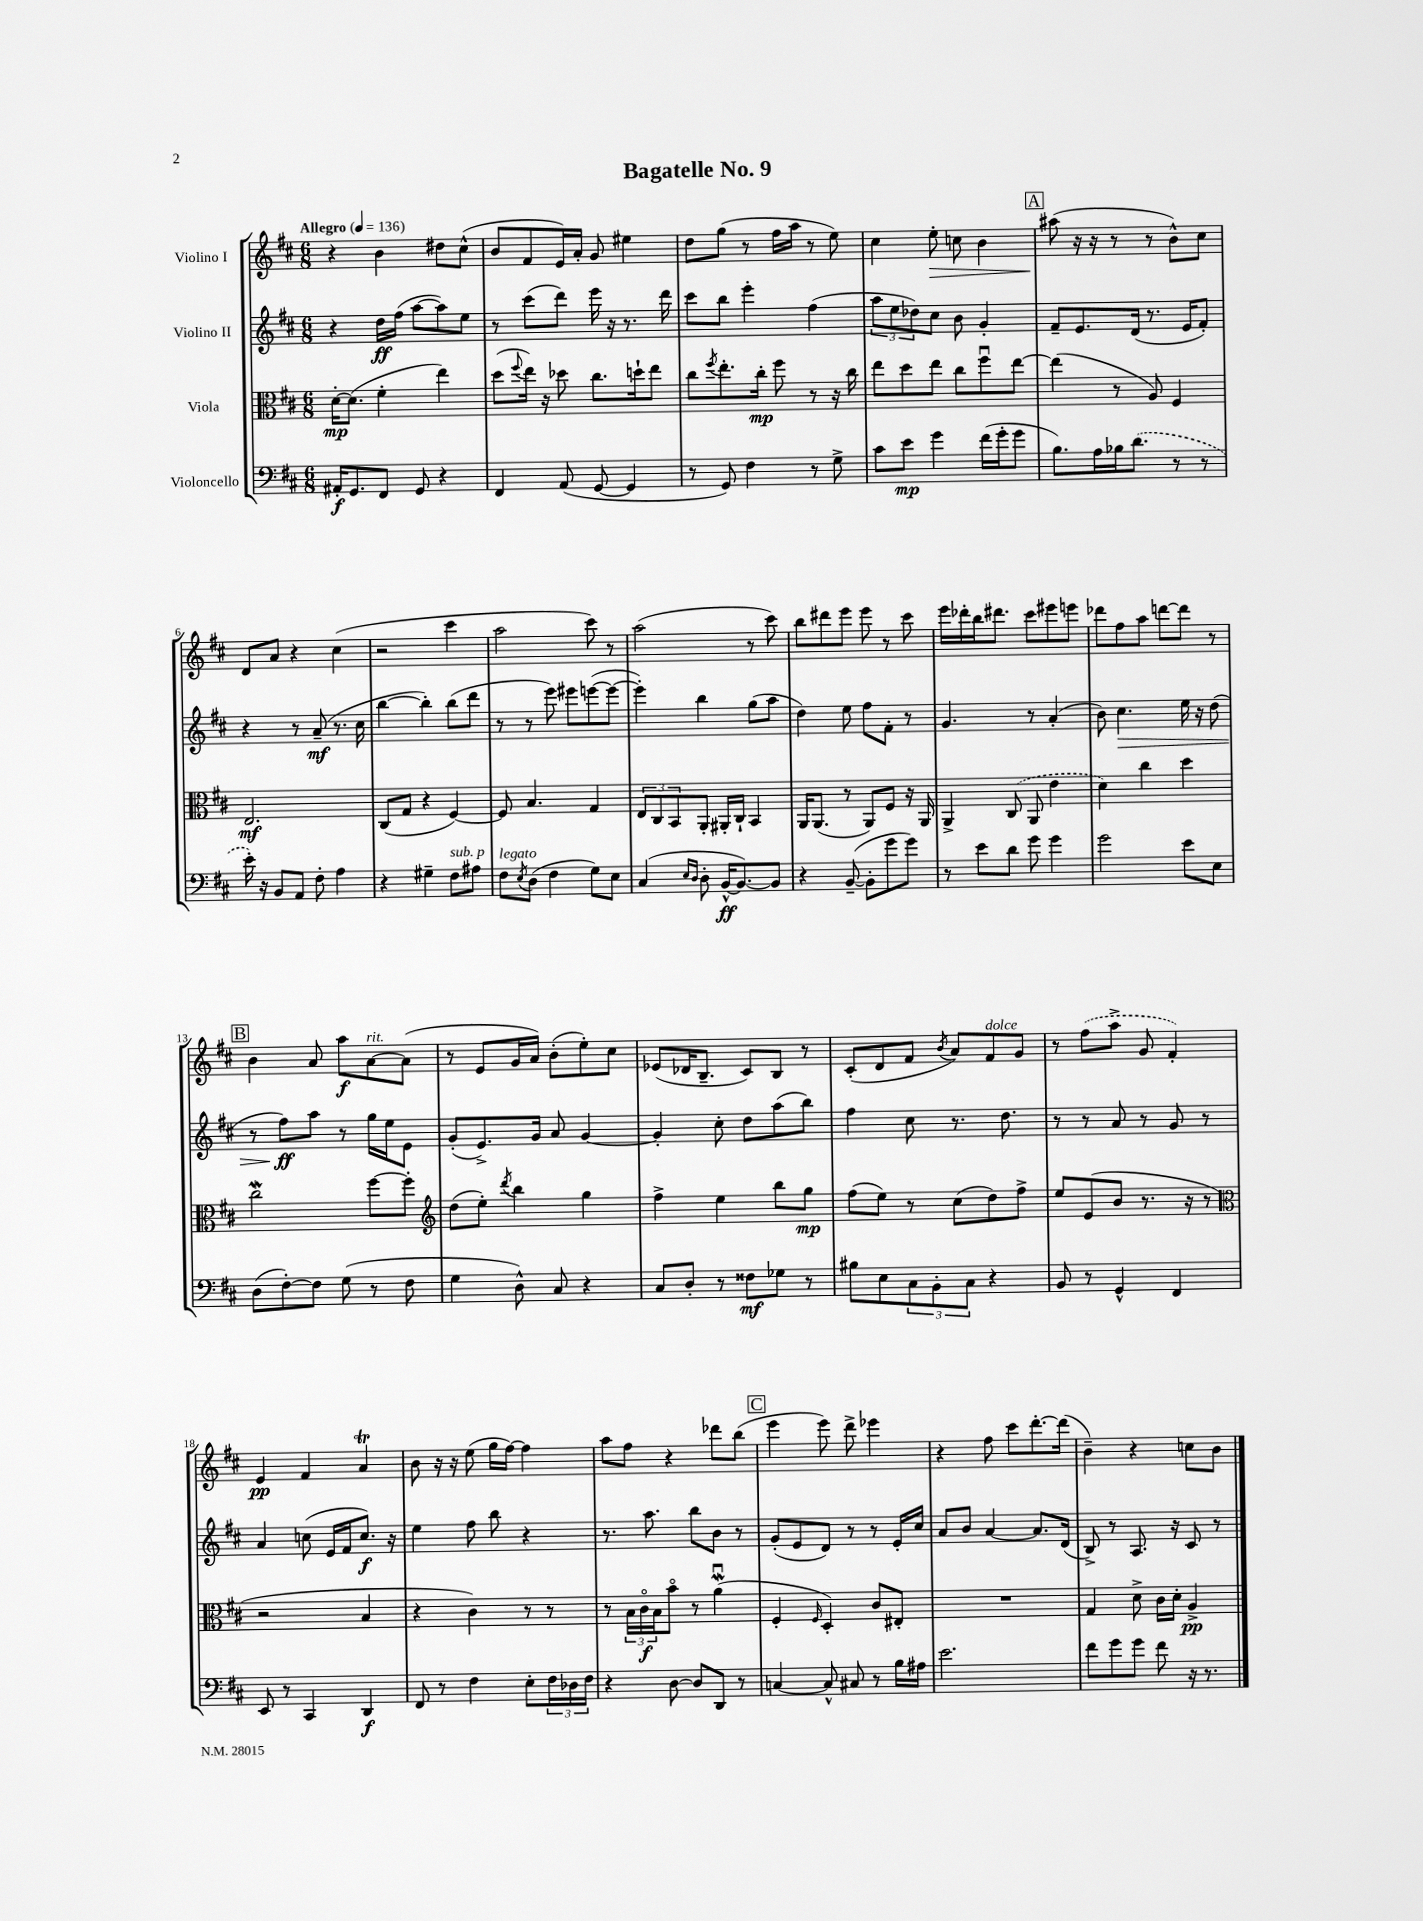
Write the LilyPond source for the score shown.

\header { title = "Bagatelle No. 9" }
<<
\new StaffGroup <<
\new Staff = "s0" \with { instrumentName = "Violino I" } {
    \clef treble \key d \major \numericTimeSignature \time 6/8 \tempo "Allegro" 4 = 136
    r4 b'4 dis''8 cis''8-^( |
    b'8 fis'8 e'16) a'16-. g'8 eis''4 |
    d''8 g''8( r8 fis''16 a''16 r8 e''8) |
    cis''4 e''8-.\> c''8 b'4 |
    \mark \markup { \box "A" } ais''8\!( r16 r16 r8 r8 b'8-^) cis''8 |
    d'8 a'8 r4 cis''4( |
    r2 cis'''4 |
    a''2 cis'''8) r8 |
    a''2( r8 cis'''8) |
    b''8 dis'''8 e'''8 e'''8 r8 cis'''8 |
    e'''16 des'''16-. b''16 dis'''8. cis'''8 eis'''8 e'''8 |
    des'''8 fis''8 a''8 d'''8~ d'''8 r8 |
    \mark \markup { \box "B" } b'4 a'8 a''8\f a'8~^\markup { \italic "rit." } a'8( |
    r8 e'8 g'16 a'16) b'8-.( e''8-.) cis''8 |
    ees'8( des'16 b8.-- cis'8) b8 r8 |
    cis'8-.( d'8 fis'8 \acciaccatura { b'8 } a'8) fis'8^\markup { \italic "dolce" } g'8 |
    r8 \once \slurDashed fis''8( a''8-> g'8 fis'4-.) |
    e'4\pp fis'4 a'4\trill |
    b'8 r16 r16 e''8( g''16 fis''16~) fis''4 |
    a''8 fis''8 r4 des'''8 b''8( |
    \mark \markup { \box "C" } e'''4 e'''8) d'''8-> ees'''4 |
    r4 fis''8 cis'''8 d'''8.~-. d'''16( |
    b'4--) r4 c''8 b'8 \bar "|." |
}
\new Staff = "s1" \with { instrumentName = "Violino II" } {
    \clef treble \key d \major \numericTimeSignature \time 6/8
    r4 d''16\ff fis''16( a''8~ a''8) e''8 |
    r8 cis'''8( d'''8) e'''16 r16 r8. d'''16 |
    cis'''8 b''8 e'''4-. fis''4( |
    \tuplet 3/2 { a''8 e''8 des''8) } cis''8 b'8 g'4-. |
    \mark \markup { \box "A" } fis'8-- e'8. d'16( r8. e'16 fis'8-.) |
    r4 r8 a'8--\mf( r8. cis''16 |
    b''4~ b''4-.) b''8( d'''8 |
    r8 r8 e'''8) eis'''8 e'''8~( e'''8~ |
    e'''4-.) b''4 g''8( a''8 |
    d''4) e''8 fis''8 fis'8-. r8 |
    g'4. r8 a'4-.( |
    b'8) cis''4.\> e''16 r16 d''8( |
    \mark \markup { \box "B" } r8 fis''8\ff\!) a''8 r8 g''16 e''16 e'8 |
    g'8-.( e'8.->) g'16 a'8 g'4~ |
    g'4-. cis''8-. d''8 a''8( b''8) |
    fis''4 cis''8 r8. d''8. |
    r8 r8 a'8 r8 g'8 r8 |
    a'4 c''8( e'16 fis'16 c''8.\f) r16 |
    e''4 fis''8 b''8 r4 |
    r8. a''8. b''8 b'8 r8 |
    \mark \markup { \box "C" } g'8-.( e'8 d'8) r8 r8 e'16-. cis''16 |
    a'8 b'8 a'4~ a'8. d'16( |
    b8->) r8 a8. r16 cis'8 r8 \bar "|." |
}
\new Staff = "s2" \with { instrumentName = "Viola" } {
    \clef alto \key d \major \numericTimeSignature \time 6/8
    d'16~-.\mp d'8.( fis'4-. e''4) |
    d''8( \appoggiatura { fis''8 } e''16) r16 des''8 cis''8. d''16-! e''8 |
    cis''8 \acciaccatura { fis''8 } e''8.-. cis''16-.\mp fis''8 r8 r16 cis''16 |
    e''8 d''8 e''8 cis''8 fis''8\downbow e''8~ |
    \mark \markup { \box "A" } e''4( r8 a8) fis4 |
    e2.\mf |
    cis8( g8 r4 fis4~) |
    fis8 b4. g4 |
    \tuplet 3/2 { e8 cis8 b,8 } a,8-. ais,16-. cis16-! b,4 |
    a,16 a,8.( r8 a,8) fis8 r16 a,16 |
    a,4-> \once \slurDashed cis8( a,8 e'4 |
    d'4) cis''4 d''4 |
    \mark \markup { \box "B" } cis''2\mordent fis''8~ fis''8-. |
    \clef treble d''8( e''8-.) \acciaccatura { d'''8 } b''4 g''4 |
    fis''4-> e''4 b''8 g''8\mp |
    fis''8( e''8) r8 cis''8( d''8) fis''8-> |
    e''8 e'8( b'8 r8. r16 r8 |
    \clef alto r2 b4 |
    r4 cis'4) r8 r8 |
    r8 \tuplet 3/2 { b16 cis'16\flageolet\f b16 } b'8\flageolet r8 a'4\downbow\mordent( |
    \mark \markup { \box "C" } fis4-. \grace { fis16 } d4-.) cis'8 eis8-. |
    R2. |
    g4 d'8-> cis'16 d'16-. a4->\pp \bar "|." |
}
\new Staff = "s3" \with { instrumentName = "Violoncello" } {
    \clef bass \key d \major \numericTimeSignature \time 6/8
    ais,16-.\f g,8. fis,8 g,8 r4 |
    fis,4 a,8( g,8~ g,4 |
    r8 g,8) fis4 r8 g8-> |
    cis'8 e'8\mp g'4 fis'16( g'16-. g'8 |
    \mark \markup { \box "A" } b8.) a16 bes16 \once \slurDashed d'8.( r8 r8 |
    e'16-.) r16 b,8 a,8 fis8-. a4 |
    r4 gis4-- fis8^\markup { \italic "sub. p" } ais8 |
    fis8^\markup { \italic "legato" } \acciaccatura { e8 } d8( fis4 g8) e8 |
    cis4( \grace { e16 d16 } d8-. b,16~-^\ff b,8.~) b,8 |
    r4 b,8~--( b,8-. g'8 g'8) |
    r8 e'8 d'8 g'8 g'4 |
    g'2 e'8 e8 |
    \mark \markup { \box "B" } d8( fis8~-.) fis8 g8( r8 fis8 |
    g4 d8-^) cis8 r4 |
    cis8 d8-. r8 fisis8\mf ges8 r8 |
    bis8 e8 \tuplet 3/2 { cis8 b,8-. cis8 } r4 |
    b,8 r8 g,4-^ fis,4 |
    e,8 r8 cis,4 d,4\f |
    fis,8 r8 fis4 e8-. \tuplet 3/2 { fis16 des16 fis16 } |
    r4 d8~ d8 d,8 r8 |
    \mark \markup { \box "C" } c4~ c8-^ cis8 r8 b16 ais16 |
    e'2. |
    fis'8 g'8 g'8 fis'8 r16 r8. \bar "|." |
}
>>
>>
